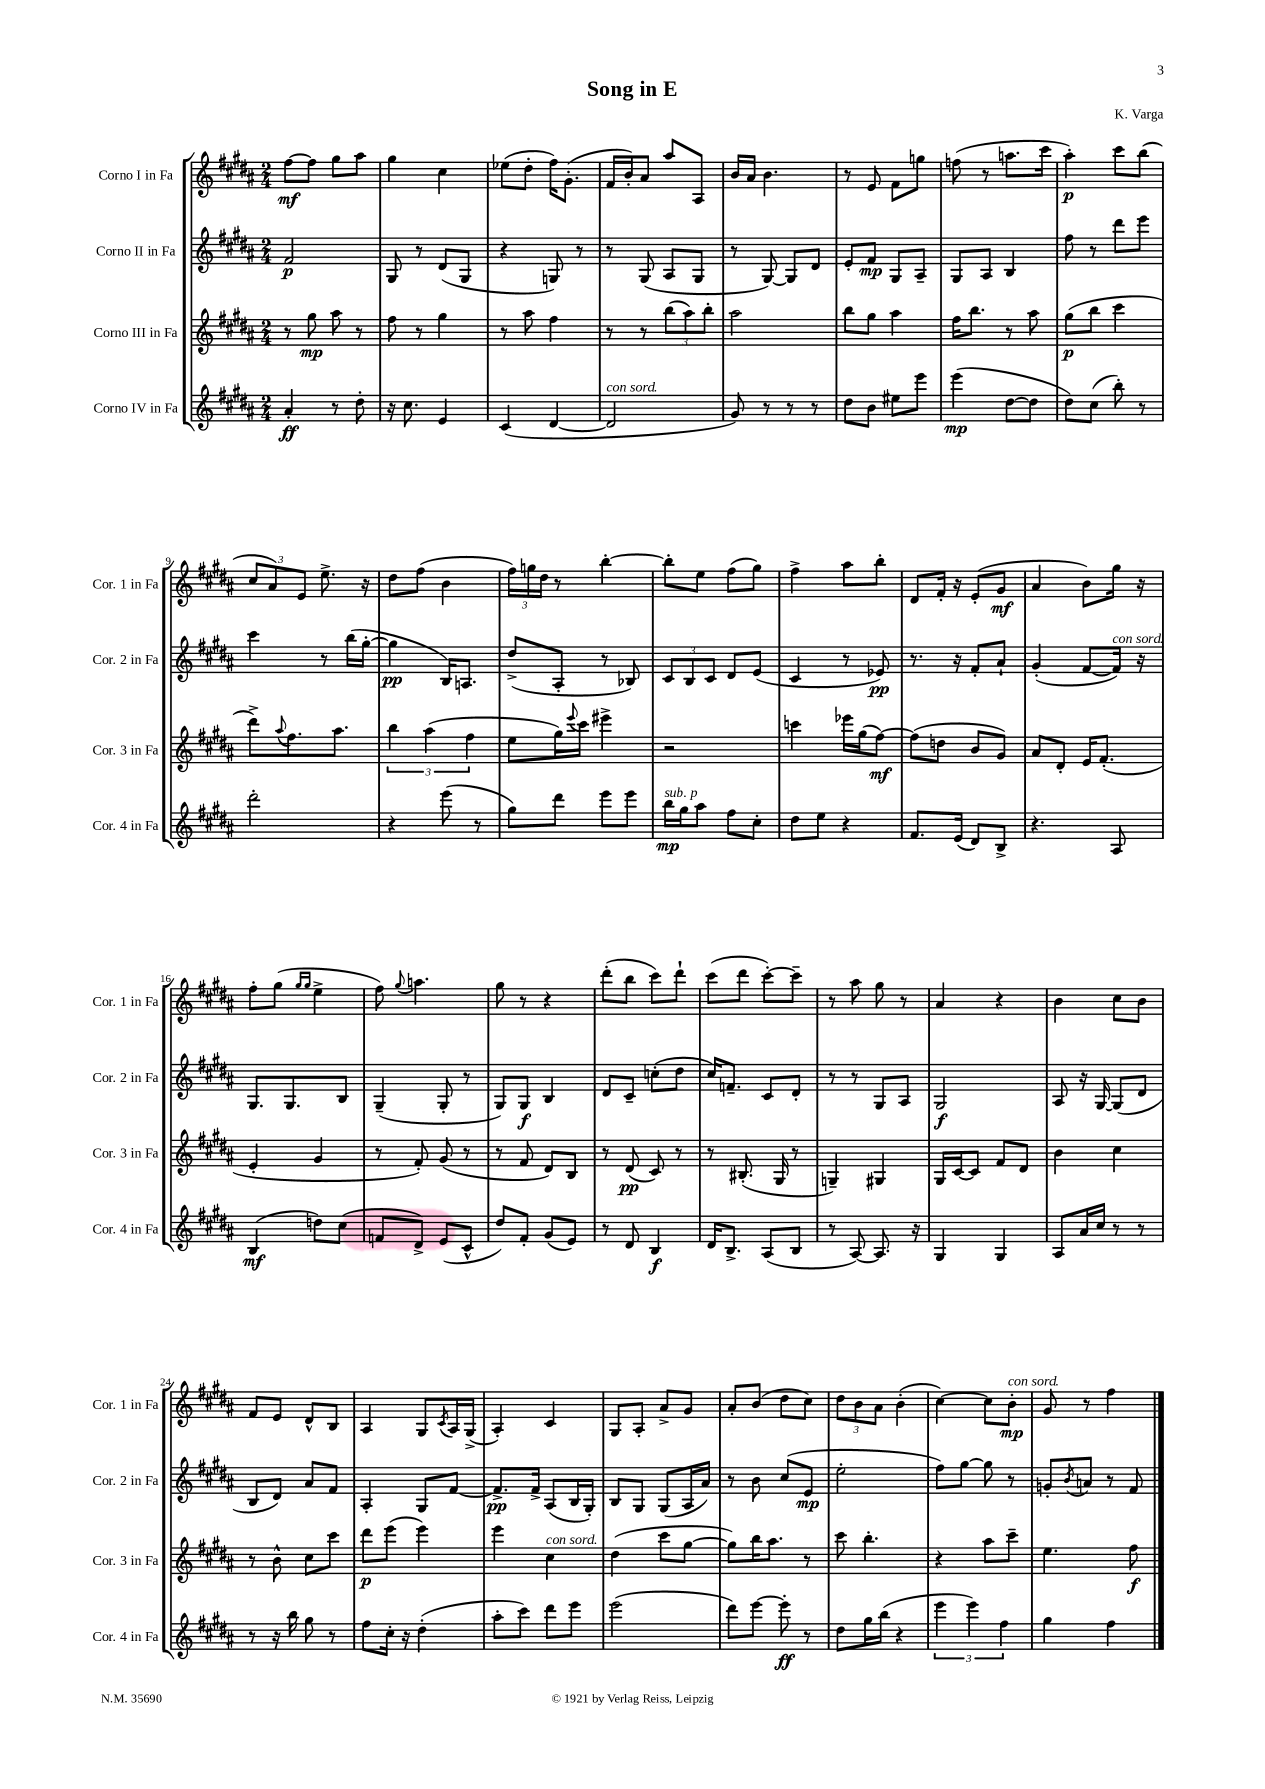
\header { title = "Song in E" composer = "K. Varga" }
<<
\new StaffGroup <<
\new Staff = "s0" \with { instrumentName = "Corno I in Fa" shortInstrumentName = "Cor. 1 in Fa" } {
    \clef treble \key b \major \numericTimeSignature \time 2/4
    fis''8~\mf fis''8 gis''8 ais''8 |
    gis''4 cis''4 |
    ees''8( dis''8-. fis''16) gis'8.-.( |
    fis'16 b'16-.) ais'8 ais''8 ais8 |
    b'16 ais'16 b'4. |
    r8 e'8 fis'8 g''8 |
    f''8( r8 a''8. cis'''16 |
    ais''4-.\p) cis'''8 b''8( |
    \tuplet 3/2 { cis''8 ais'8) e'8 } e''8.-> r16 |
    dis''8 fis''8( b'4 |
    \tuplet 3/2 { fis''16) g''16 dis''16 } r8 b''4~-. |
    b''8-. e''8 fis''8( gis''8) |
    fis''4-> ais''8 b''8-. |
    dis'8 fis'16-. r16 e'8-.( gis'8\mf |
    ais'4 b'8) gis''16 r16 |
    fis''8-. gis''8( \grace { gis''16 gis''16 } e''4-> |
    fis''8) \appoggiatura { gis''8 } a''4. |
    gis''8 r8 r4 |
    dis'''8-.( b''8 cis'''8) dis'''8-! |
    cis'''8( dis'''8 cis'''8~-.) cis'''8-- |
    r8 ais''8 gis''8 r8 |
    ais'4 r4 |
    b'4 cis''8 b'8 |
    fis'8 e'8 dis'8-^ b8 |
    ais4 gis8 \acciaccatura { cis'8 } ais16 gis16->( |
    ais4-.) cis'4 |
    gis8 ais8-. ais'8-> gis'8 |
    ais'8-. b'8( dis''8 cis''8) |
    \tuplet 3/2 { dis''8 b'8 ais'8 } b'4-.( |
    cis''4~) cis''8 b'8-.\mp^\markup { \italic "con sord." } |
    gis'8 r8 fis''4 \bar "|." |
}
\new Staff = "s1" \with { instrumentName = "Corno II in Fa" shortInstrumentName = "Cor. 2 in Fa" } {
    \clef treble \key b \major \numericTimeSignature \time 2/4
    fis'2\p |
    gis8 r8 dis'8( gis8 |
    r4 g8) r8 |
    r8 gis8( ais8 gis8 |
    r8 gis8~) gis8 dis'8 |
    e'8-. fis'8\mp gis8 ais8-- |
    gis8 ais8 b4 |
    fis''8 r8 dis'''8 e'''8 |
    cis'''4 r8 b''16( gis''16~-. |
    gis''4\pp b16) a8. |
    dis''8->( ais8-. r8 bes8) |
    \tuplet 3/2 { cis'8 b8 cis'8 } dis'8 e'8( |
    cis'4 r8 ees'8\pp) |
    r8. r16 fis'8-. ais'8-! |
    gis'4-.( fis'8~ fis'16^\markup { \italic "con sord." }) r16 |
    gis8. gis8. b8 |
    gis4--( gis8-. r8 |
    gis8) gis8\f b4 |
    dis'8 cis'8-- c''8-.( dis''8 |
    cis''16) f'8.-- cis'8 dis'8-. |
    r8 r8 gis8 ais8 |
    gis2\f |
    ais8 r16 gis16~ gis8( dis'8 |
    b8 dis'8) ais'8 fis'8 |
    ais4-. gis8 fis'8~ |
    fis'8.->\pp fis'16-> ais8( b16 gis16-.) |
    b8 gis8 gis8( ais16 ais'16) |
    r8 b'8 cis''8( e'8\mp |
    e''2-. |
    fis''8) gis''8~ gis''8 r8 |
    g'8-. \acciaccatura { b'8 } a'8 r8 fis'8 \bar "|." |
}
\new Staff = "s2" \with { instrumentName = "Corno III in Fa" shortInstrumentName = "Cor. 3 in Fa" } {
    \clef treble \key b \major \numericTimeSignature \time 2/4
    r8 gis''8\mp ais''8 r8 |
    fis''8 r8 gis''4 |
    r8 ais''8 fis''4 |
    r8 r8 \tuplet 3/2 { b''8( ais''8) b''8-. } |
    ais''2 |
    b''8 gis''8 ais''4 |
    fis''16 b''8. r8 ais''8 |
    gis''8\p( b''8 cis'''4 |
    dis'''8->) \appoggiatura { ais''8 } fis''8. ais''8. |
    \tuplet 3/2 { b''4 ais''4( fis''4 } |
    e''8 gis''16) \appoggiatura { e'''8 } cis'''16 eis'''4-> |
    r2 |
    c'''4 ees'''16 gis''16( fis''8~\mf) |
    fis''8( d''8 b'8 gis'8) |
    ais'8 dis'8-. e'16 fis'8.-.( |
    e'4-. gis'4 |
    r8 fis'8-.) gis'8( r8 |
    r8 fis'8 dis'8) b8 |
    r8 dis'8\pp( cis'8) r8 |
    r8 bis8.-.( gis16 r8 |
    g4--) gis4 |
    gis16 cis'16~ cis'8 fis'8 dis'8 |
    b'4 cis''4 |
    r8 b'8-^ cis''8 cis'''8 |
    dis'''8\p e'''8( e'''4) |
    e'''4 cis''4^\markup { \italic "con sord." } |
    dis''4( cis'''8 gis''8~ |
    gis''8) b''16 ais''8. r8 |
    cis'''8 b''4.-. |
    r4 ais''8 cis'''8-- |
    e''4. fis''8\f \bar "|." |
}
\new Staff = "s3" \with { instrumentName = "Corno IV in Fa" shortInstrumentName = "Cor. 4 in Fa" } {
    \clef treble \key b \major \numericTimeSignature \time 2/4
    ais'4-.\ff r8 dis''8-. |
    r16 cis''8. e'4 |
    cis'4( dis'4~ |
    dis'2^\markup { \italic "con sord." } |
    gis'8) r8 r8 r8 |
    dis''8 b'8 eis''8 e'''8 |
    e'''4\mp( dis''8~ dis''8 |
    dis''8) cis''8( b''8-.) r8 |
    dis'''2-. |
    r4 e'''8( r8 |
    gis''8) dis'''8 e'''8 e'''8 |
    b''16\mp^\markup { \italic "sub. p" } gis''16 ais''8 fis''8 cis''8-. |
    dis''8 e''8 r4 |
    fis'8. e'16( dis'8) b8-> |
    r4. ais8 |
    b4\mf( d''8) cis''8( |
    f'8 dis'8->) e'8( cis'8-^ |
    dis''8) fis'8-. gis'8( e'8) |
    r8 dis'8 b4\f |
    dis'16 b8.-> ais8( b8 |
    r8 ais8~) ais8. r16 |
    gis4 gis4 |
    ais8 ais'16 cis''16 r8 r8 |
    r8 r16 b''16 gis''8 r8 |
    fis''8 cis''16-. r16 dis''4-.( |
    ais''8-. cis'''8) dis'''8 e'''8 |
    e'''2( |
    dis'''8) e'''8~ e'''8-.\ff r8 |
    dis''8 gis''16 b''16( r4 |
    \tuplet 3/2 { e'''4 e'''4) fis''4 } |
    gis''4 fis''4 \bar "|." |
}
>>
>>
